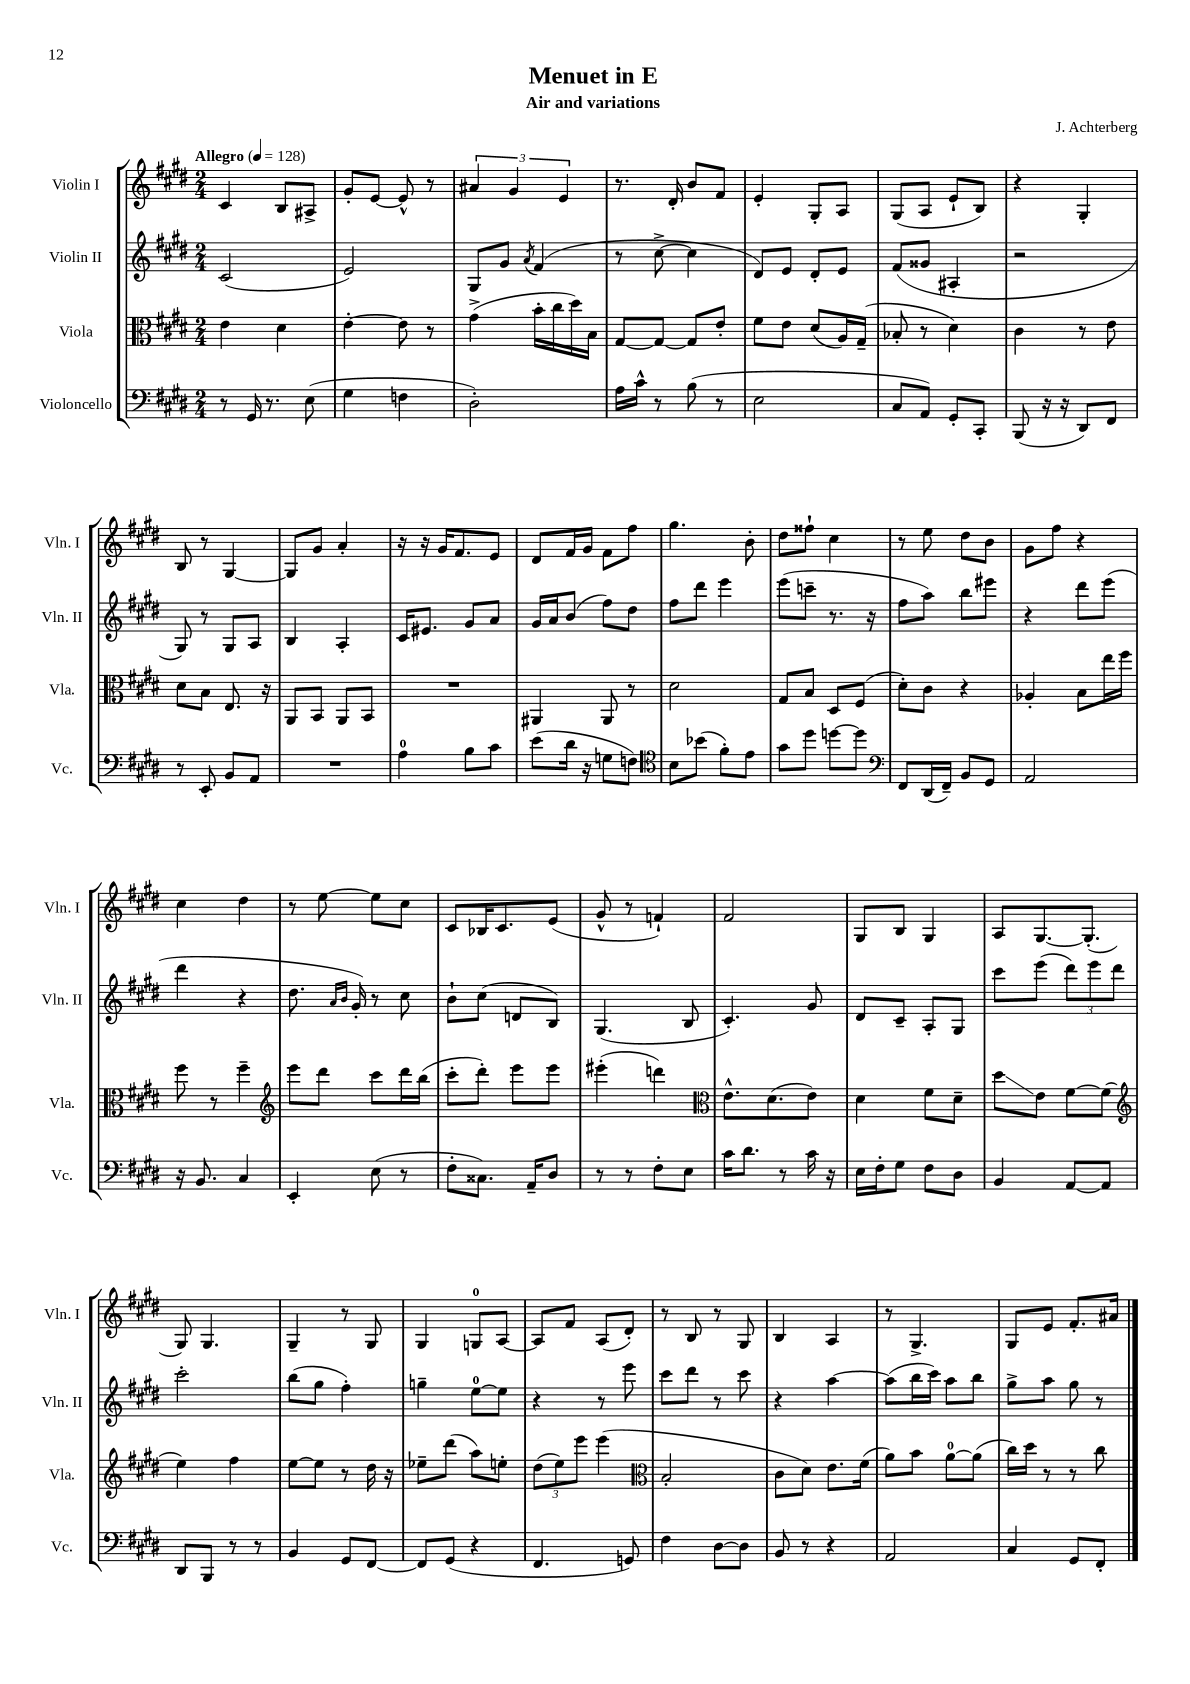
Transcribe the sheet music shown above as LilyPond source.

\header { title = "Menuet in E" composer = "J. Achterberg" subtitle = "Air and variations" }
<<
\new StaffGroup <<
\new Staff = "s0" \with { instrumentName = "Violin I" shortInstrumentName = "Vln. I" } {
    \clef treble \key e \major \numericTimeSignature \time 2/4 \tempo "Allegro" 4 = 128
    cis'4 b8 ais8-> |
    gis'8-. e'8~ e'8-^ r8 |
    \tuplet 3/2 { ais'4 gis'4 e'4 } |
    r8. dis'16-. b'8 fis'8 |
    e'4-. gis8-. a8 |
    gis8( a8 e'8-! b8) |
    r4 gis4-. |
    b8 r8 gis4~ |
    gis8 gis'8 a'4-. |
    r16 r16 gis'16 fis'8. e'8 |
    dis'8 fis'16 gis'16 fis'8 fis''8 |
    gis''4. b'8-. |
    dis''8 fisis''8-! cis''4 |
    r8 e''8 dis''8 b'8 |
    gis'8 fis''8 r4 |
    cis''4 dis''4 |
    r8 e''8~ e''8 cis''8 |
    cis'8 bes16 cis'8. e'8( |
    gis'8-^ r8 f'4-!) |
    fis'2 |
    gis8 b8 gis4 |
    a8 gis8.~ gis8.-.( |
    gis8) gis4. |
    gis4-- r8 gis8 |
    gis4 g8-0 a8~ |
    a8 fis'8 a8( dis'8-.) |
    r8 b8 r8 gis8 |
    b4 a4 |
    r8 gis4.-> |
    gis8 e'8 fis'8.-. ais'16 \bar "|." |
}
\new Staff = "s1" \with { instrumentName = "Violin II" shortInstrumentName = "Vln. II" } {
    \clef treble \key e \major \numericTimeSignature \time 2/4
    cis'2( |
    e'2) |
    gis8 gis'8 \acciaccatura { a'8 } fis'4( |
    r8 cis''8~-> cis''4 |
    dis'8) e'8 dis'8-. e'8 |
    fis'8( gisis'8 ais4-. |
    r2 |
    gis8) r8 gis8 a8 |
    b4 a4-. |
    cis'16 eis'8. gis'8 a'8 |
    gis'16 a'16 b'8( fis''8) dis''8 |
    fis''8 dis'''8 e'''4 |
    e'''8( c'''8-- r8. r16 |
    fis''8 a''8) b''8 eis'''8 |
    r4 dis'''8 e'''8( |
    dis'''4 r4 |
    dis''8. \grace { a'16 b'16 } gis'16-.) r8 cis''8 |
    b'8-! cis''8( d'8 b8) |
    gis4.( b8 |
    cis'4.-.) gis'8 |
    dis'8 cis'8-- a8-. gis8 |
    cis'''8 e'''8( \tuplet 3/2 { dis'''8) e'''8 dis'''8 } |
    cis'''2-. |
    b''8( gis''8 fis''4-.) |
    g''4-- e''8-0~ e''8 |
    r4 r8 e'''8 |
    cis'''8 dis'''8 r8 cis'''8 |
    r4 a''4~ |
    a''8( b''16 cis'''16) a''8 b''8 |
    gis''8-> a''8 gis''8 r8 \bar "|." |
}
\new Staff = "s2" \with { instrumentName = "Viola" shortInstrumentName = "Vla." } {
    \clef alto \key e \major \numericTimeSignature \time 2/4
    e'4 dis'4 |
    e'4~-. e'8 r8 |
    gis'4->( b'16-. cis''16 dis''16) b16 |
    gis8~ gis8~ gis8 e'8-. |
    fis'8 e'8 dis'8( a16) gis16--( |
    bes8-. r8 dis'4) |
    cis'4 r8 e'8 |
    dis'8 b8 e8. r16 |
    a,8 b,8 a,8 b,8 |
    R2 |
    ais,4 ais,8 r8 |
    dis'2 |
    gis8 b8 dis8 fis8( |
    dis'8-.) cis'8 r4 |
    aes4-. b8 e''16 fis''16 |
    fis''8 r8 fis''4-- |
    \clef treble e'''8 dis'''8 cis'''8 dis'''16 b''16( |
    cis'''8-. dis'''8-.) e'''8 e'''8 |
    eis'''4-.( d'''4) |
    \clef alto e'8.-^ dis'8.( e'8) |
    dis'4 fis'8 dis'8-- |
    dis''8\glissando e'8 fis'8~ fis'8( |
    \clef treble e''4) fis''4 |
    e''8~ e''8 r8 dis''16 r16 |
    ees''8-- dis'''8( a''8) e''8-. |
    \tuplet 3/2 { dis''8( e''8) e'''8 } e'''4( |
    \clef alto b2-. |
    cis'8 dis'8) e'8. fis'16( |
    a'8) b'8 a'8-0~ a'8( |
    cis''16) dis''16 r8 r8 cis''8 \bar "|." |
}
\new Staff = "s3" \with { instrumentName = "Violoncello" shortInstrumentName = "Vc." } {
    \clef bass \key e \major \numericTimeSignature \time 2/4
    r8 gis,16 r8. e8( |
    gis4 f4 |
    dis2-.) |
    a16 cis'16-^ r8 b8( r8 |
    e2 |
    cis8 a,8) gis,8-. cis,8-. |
    b,,8( r16 r16 dis,8) fis,8 |
    r8 e,8-. b,8 a,8 |
    R2 |
    a4-0 b8 cis'8 |
    e'8( dis'16 r16 g8 f8) |
    \clef tenor b8 bes'8( fis'8-.) e'8 |
    gis'8 dis''8 d''8~ d''8 |
    \clef bass fis,8 dis,16( fis,16--) b,8 gis,8 |
    a,2 |
    r16 b,8. cis4 |
    e,4-. e8( r8 |
    fis8-. cisis8.) a,16-- dis8 |
    r8 r8 fis8-. e8 |
    cis'16 dis'8. r8 cis'16 r16 |
    e16 fis16-. gis8 fis8 dis8 |
    b,4 a,8~ a,8 |
    dis,8 b,,8 r8 r8 |
    b,4 gis,8 fis,8~ |
    fis,8 gis,8( r4 |
    fis,4. g,8) |
    fis4 dis8~ dis8 |
    b,8 r8 r4 |
    a,2 |
    cis4 gis,8 fis,8-. \bar "|." |
}
>>
>>
\layout { \context { \Score \remove "Bar_number_engraver" } }
